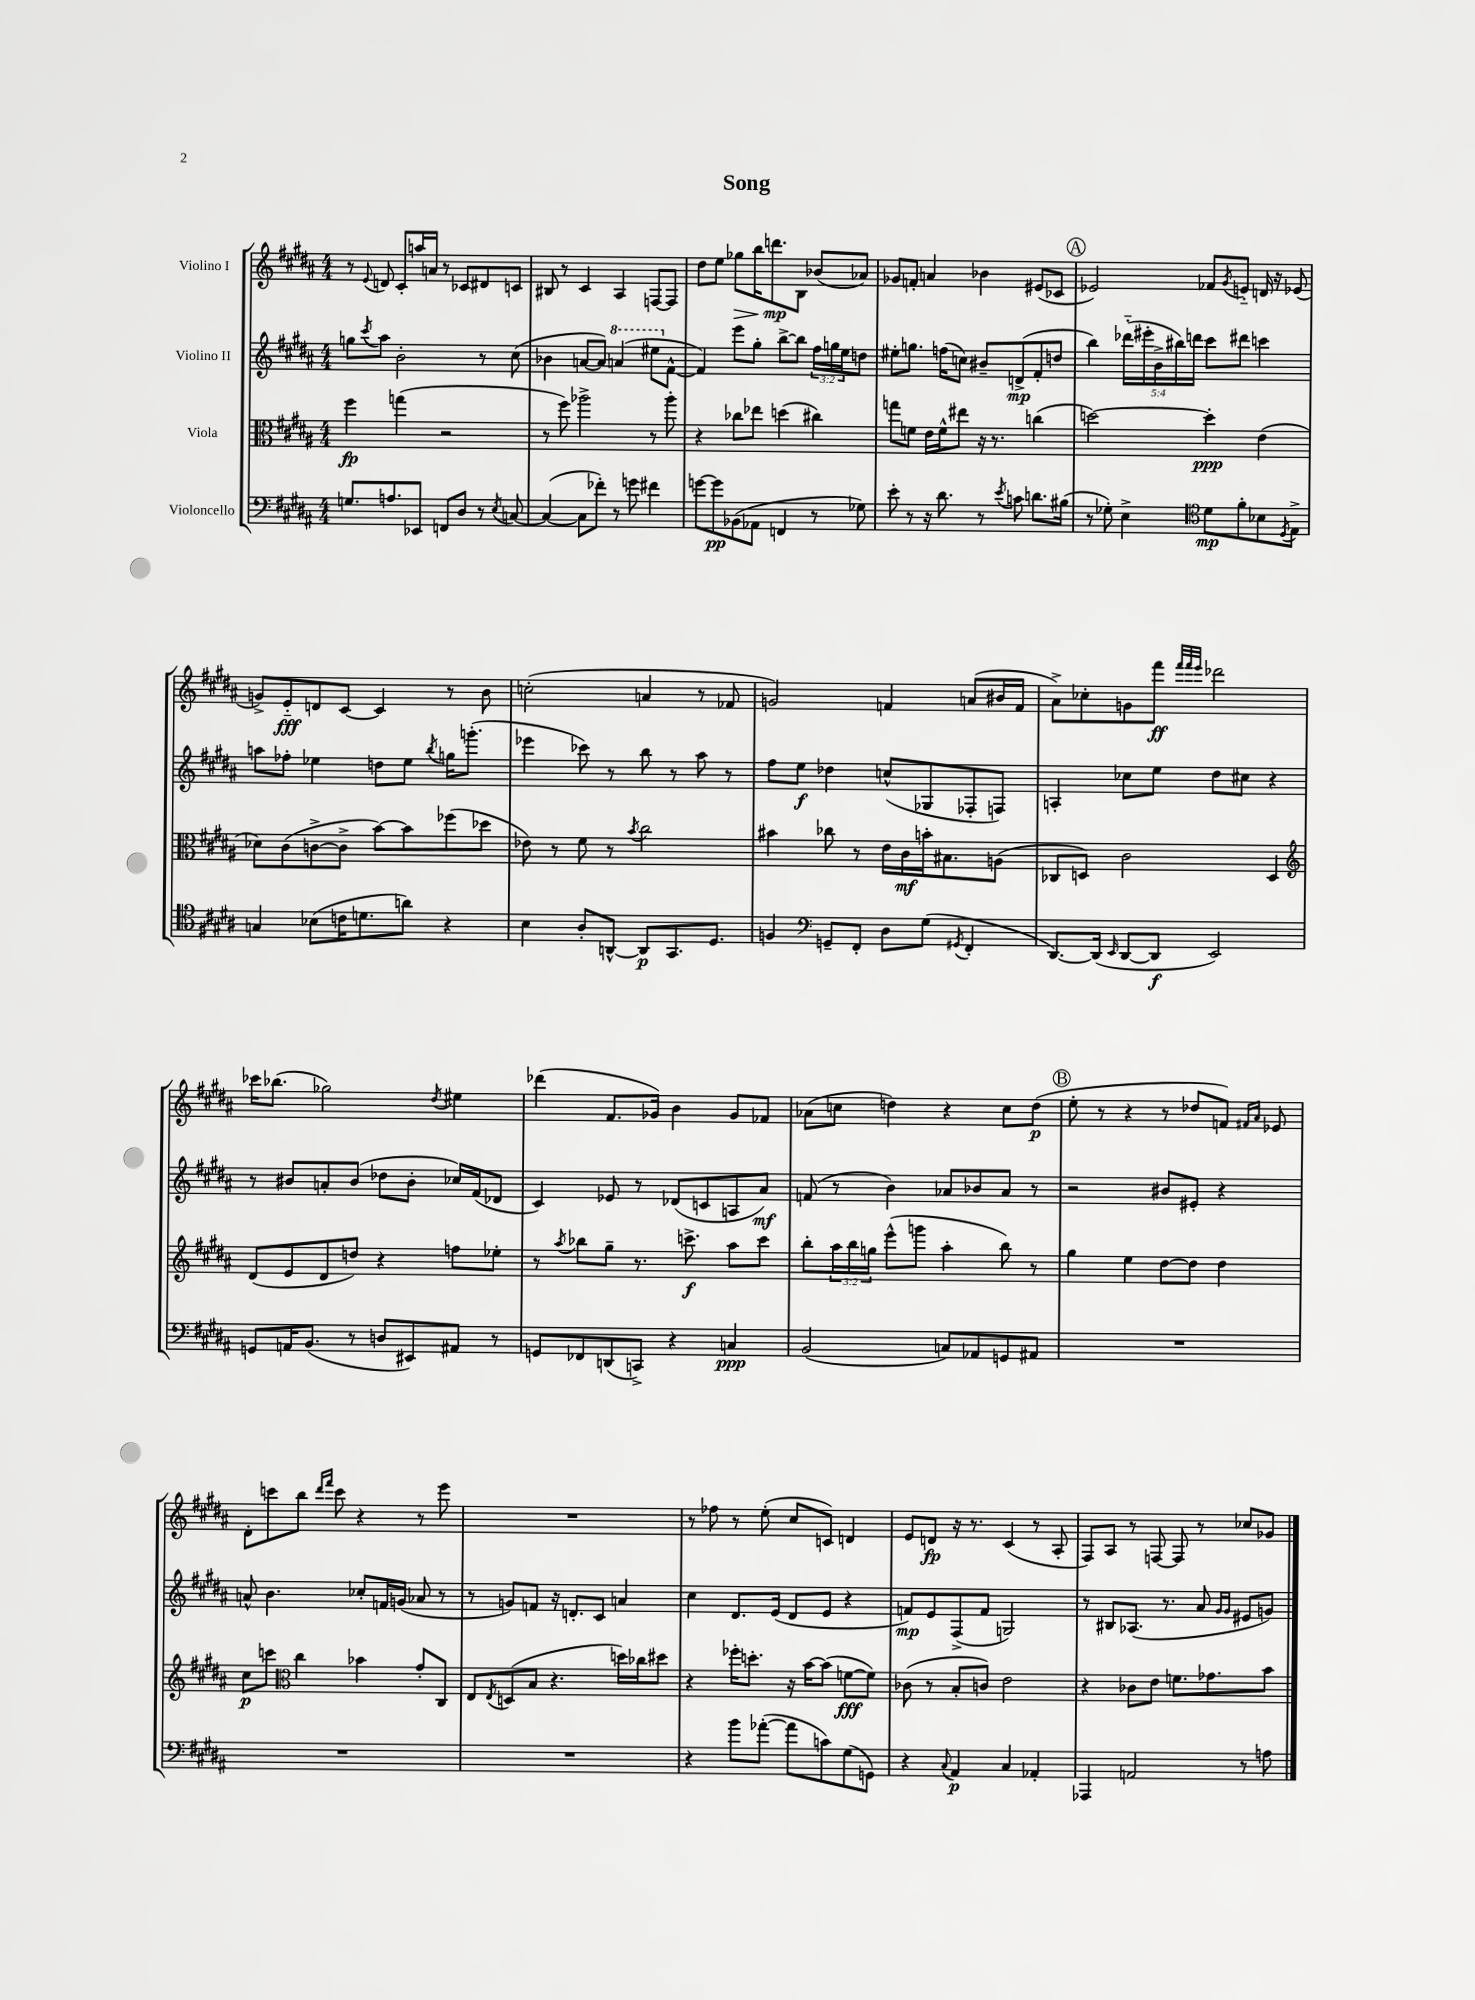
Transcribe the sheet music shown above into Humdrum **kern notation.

**kern	**kern	**kern	**kern
*staff4	*staff3	*staff2	*staff1
*clefF4	*clefC3	*clefG2	*clefG2
*k[f#c#g#d#a#]	*k[f#c#g#d#a#]	*k[f#c#g#d#a#]	*k[f#c#g#d#a#]
*M4/4	*M4/4	*M4/4	*M4/4
8.G	4ff#	8gg	8r
.	.	8qccc#	8qqe
.	.	8aa#	8d
8.A	.	.	.
.	(4gg	2b'	8c#'
8EE-	.	.	16aa
.	.	.	16a
8FF	2r	.	8r
8D#	.	.	8c-
8r	.	8r	8d#
8qE	.	.	.
[8C	.	(8cc#	8c
=	=	=	=
(4C_	8r	4b-	8B#
.	8ff#)	.	8r
8C]	2aa-^	[8a	4c#
8f-')	.	8a])	.
8r	.	(4aa	4A#
8g	.	.	.
4f#	8r	8eee#	[8F
.	8aa-'	[8f#^^	8F]
=	=	=	=
[8g	4r	4f#])	8dd#
8g]	.	.	8ee
(8BB-	8cc-	8eee	8gg-
8AA-	8ee-	8gg#'	16bb
.	.	.	8.ddd
4FF	(4dd	[8bb^	.
.	.	8bb]	8B
8r	4cc#)	24ff#	(8b-
.	.	24gg	.
.	.	24ee	.
8G-)	.	8dd	8a-)
=	=	=	=
8e'	8gg	8ee#'	8g-
8r	8f	8.gg	8f'
16r	16e	.	4a
8.d#	16f^^	(16ff	.
.	8ee#	8cc)	.
8r	16r	8b#~	4b-
.	8.r	.	.
8qe	.	.	.
8c	.	(8d^	.
8.d	(4cc	8f#'	(8e#
.	.	8dd	8c-
(16B#	.	.	.
=	=	=	=
8r	[2dd)	4bb)	2e-)
8G-')	.	.	.
4E^	.	(20ddd-'~	.
.	.	20eee#'	.
.	.	20b^	.
.	.	20bb#)	.
.	.	20ddd	.
*clefC4	*	*	*
8d#	4dd']	8ccc#	8f-
.	.	.	8qg#
8f#'	.	8ddd#	8e'~
8B-	(4e	4ccc	16d
.	.	.	16r
8qD#	.	.	.
8E^	.	.	(8e-
=	=	=	=
4G	8d-)	8aa	8g^)
.	(8c#	8ff-'	8e'~
(8B-	[8c^	4ee-	8d
16c	8c^]	.	[8c#
8.d	.	.	.
.	[8b)	8dd	4c#]
8a)	8b]	8ee-	.
.	.	8qbb	.
4r	(8ff-	16gg	8r
.	.	(8.ggg'	.
.	8dd-	.	8b
=	=	=	=
4B	8e-)	4eee-	(2cc'
.	8r	.	.
8A#'	8f#	8ccc-)	.
[8AA^^	8r	8r	.
.	8qb	.	.
8AA]	2cc#	8bb	4a
8.GG#	.	8r	.
.	.	8aa#	8r
8.D#	.	.	.
.	.	8r	8f-
=	=	=	=
4F	4b#	8ff#	2g)
.	.	8ee	.
*clefF4	*	*	*
8GG~	8cc-	4dd-	.
8FF#'	8r	.	.
8D#	16e	(8cc^^	4f
.	16c#	.	.
(8G#	16b'	8G-	.
.	8.B#	.	.
8qGG#	.	.	.
4FF#'	.	8F-'	(8a
.	(8A	8F)	16b#
.	.	.	16f
=	=	=	=
[8.DD#)	8C-	4A'	8a#^)
.	8D)	.	8cc-'
(16DD#]	.	.	.
16qqEE	.	.	.
[8DD#	2c#	8cc-	8g
8DD#]	.	8ee	8fff#
.	.	.	32qqfff#
.	.	.	32qqfff#
.	.	.	32qqeee
2EE)	.	8dd#	2ddd-
.	.	8cc#	.
.	4D	4r	.
=	=	=	=
*	*clefG2	*	*
8GG	(8d#	8r	16ccc-
.	.	.	(8.bb-
16AA	8e	8b#	.
(8.BB	.	.	.
.	8d#	8a'	2gg-)
8r	8dd)	(8b#	.
8D	4r	8dd-	.
8EE#)	.	8b#'	.
.	.	.	8qdd#
8AA#	8ff	16cc-)	4ee#
.	.	(16f#	.
8r	8ee-'	8d-	.
=	=	=	=
8GG	8r	4c#)	(4ddd-
.	8qaa#	.	.
8FF-	8bb-	.	.
(8DD	8gg#~	8e-	8.f#
8CC^)	8.r	8r	.
.	.	.	16g-)
4r	.	(8d-	4b
.	8.ccc^	.	.
.	.	8c	.
4C	8aa#	8A	8g-
.	8ccc	8a#)	8f-
=	=	=	=
(2BB	8bb'	(8f	(8a-
.	24aa#	8r	8cc
.	24bb	.	.
.	24gg	.	.
.	(8eee^^	4b)	4dd)
.	8ggg	.	.
8C)	4aa#'	8a-	4r
8AA-	.	8b-	.
8GG	8bb)	8a-	8cc
8AA#	8r	8r	(8dd
=	=	=	=
1r	4gg#	2r	8ee'
.	.	.	8r
.	4ee	.	4r
.	[8dd#	8b#	8r
.	8dd#]	8e#'	8dd-
.	4dd#	4r	8f)
.	.	.	16qqf#
.	.	.	16qqa#
.	.	.	8e-
=	=	=	=
1r	8cc#	8a^^	8d#'
.	8ccc	4.b	8ccc
*	*clefC3	*	*
.	4cc#	.	8bb
.	.	.	16qqddd#
.	.	.	16qqfff#
.	.	.	8ccc
.	4b-	8cc-'	4r
.	.	16f	.
.	.	(16g	.
.	8g#'	8a-	8r
.	8C#	8r	8eee
=	=	=	=
1r	8E	8r	1r
.	8qE	.	.
.	(8D	8g)	.
.	8B	8f	.
.	4.r	16r	.
.	.	8.d'	.
.	.	8c#	.
.	16dd)	4a	.
.	16cc-	.	.
.	8dd#	.	.
=	=	=	=
4r	4r	4cc#	8r
.	.	.	8ff-
8b	16ff-'	8.d#	8r
.	8.dd'	.	.
([8a-'	.	.	(8ee'
.	.	(16e	.
8a-]	16r	8d#	8cc#
.	[16b	.	.
8c)	(8b]	8e	8c)
(8G#	[8f	4r	4d
8GG)	8f])	.	.
=	=	=	=
4r	(8c-	8f)	8e
.	8r	8e	8d
8qqC#	.	.	.
4AA#	8B'	(8F#^	16r
.	.	.	8.r
.	8c)	8f	.
4C#	2e	2G)	(4c#
4AA-'	.	.	8r
.	.	.	8A#'
=	=	=	=
4AAA-	4r	8r	8F#)
.	.	8B#	8A#
2AA	8c-	(8.A-	8r
.	8e	.	[8F
.	.	8.r	.
.	8.f	.	8F]
.	.	8a#	8r
.	8.g-	.	.
.	.	16qqg#	.
.	.	16qqg#	.
8r	.	8e#	8cc-
8A	8b	8g)	8g-
==	==	==	==
*-	*-	*-	*-
